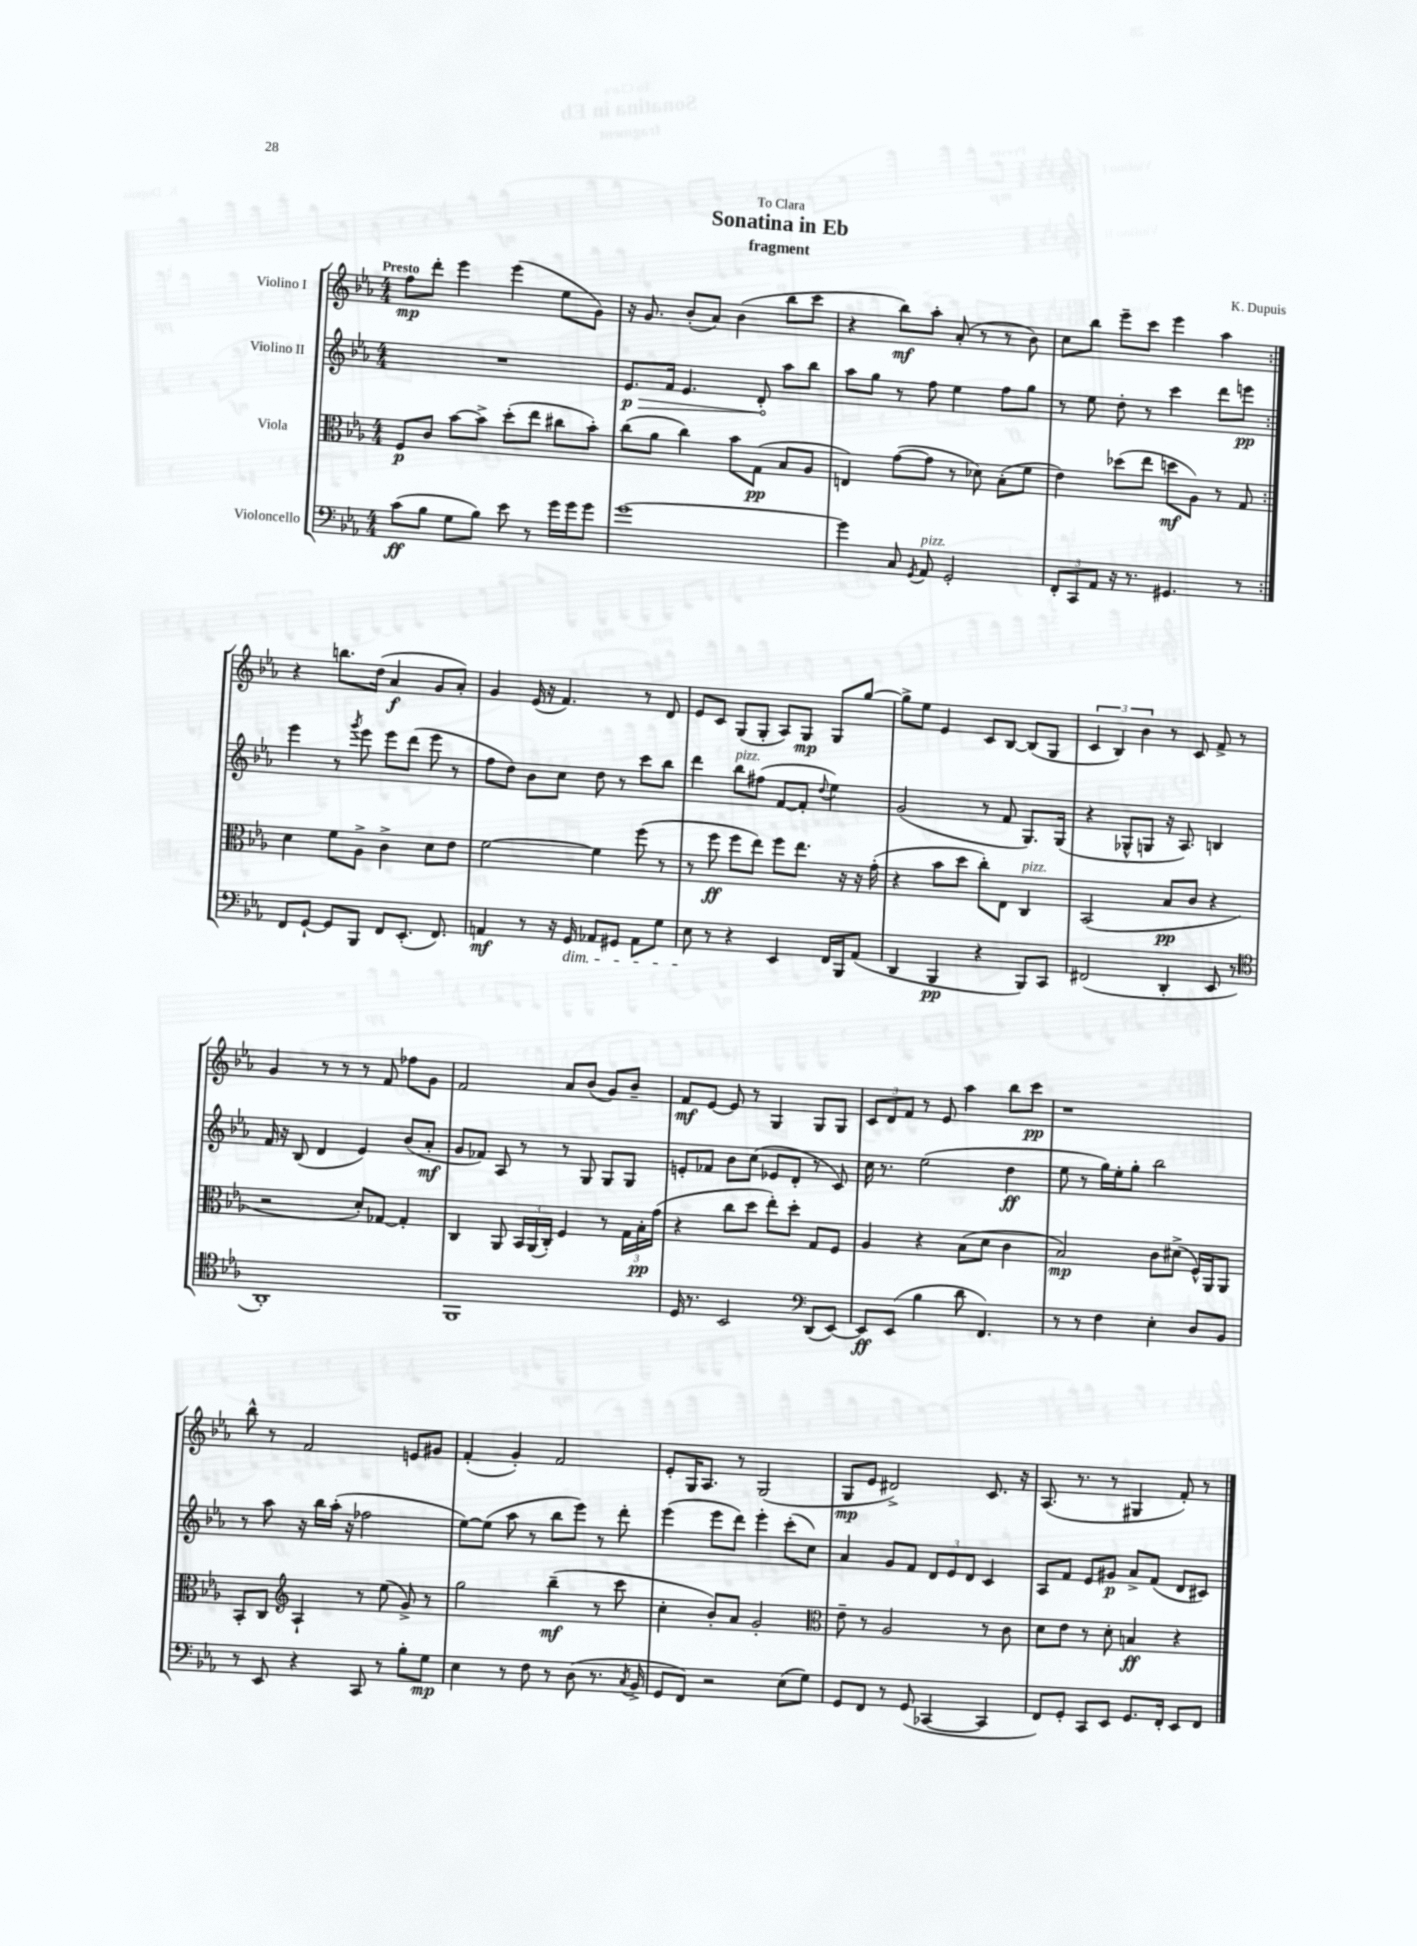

**kern	**kern	**kern	**kern
*staff4	*staff3	*staff2	*staff1
*clefF4	*clefC3	*clefG2	*clefG2
*k[b-e-a-]	*k[b-e-a-]	*k[b-e-a-]	*k[b-e-a-]
*M4/4	*M4/4	*M4/4	*M4/4
(8c\L	8F/L	1r	8ff\L
8B-\J	8c/J	.	8ddd'\J
8G\L	[8b-\L	.	4eee-\
8B-\J)	8b-^\]J	.	.
8e-\	(8dd'\L	.	(4eee-\
8r	8ee-\J	.	.
16g\LL	8cc#\L	.	8ee-\L
16g\J	.	.	.
8g\J	8b-'\J)	.	8g\J)
=	=	=	=
[1g	(8cc\L	8.e-/L	16r
.	.	.	8.g/
.	8a-\J	.	.
.	.	16f/Jk	.
.	4cc\)	4.e-/	(8b-'/L
.	.	.	8a-/J)
.	8b-\L	.	(4b-\
.	(8G\J	8d'/	.
.	8B-/L	8aa-\L	8bb-\L
.	8A-/J	8bb-\J	8ccc\J
=	=	=	=
4g\]	4E/)	8aa-\L	4r
.	.	8gg\J	.
8C/	([8g\L	8r	8bb-\L)
8qGG/	.	.	.
8AA-/	8g\]J	8ff\	8aa-'\J
2GG'/	8r	4ee-\	(8a-'/
.	8d-\)	.	8r
.	(8B-'\L	8ff\L	8r
.	8f\J	8gg\J	8b-\)
=	=	=	=
12FF'/L	4e-\)	8r	8cc\L
12CC/	.	.	.
.	.	8ee-\	8bb-\J
12AA-/J	.	.	.
16r	(8dd-\L	8dd'\	8eee-~\L
8.r	.	.	.
.	8ee-\J	8r	8ccc\J
4.GG#/	8dd\L	4ccc\	4eee-\
.	8A-\J)	.	.
.	8r	8ddd\L	4aa-\
8r	8G/	8eee\J	.
=:|!	=:|!	=:|!	=:|!
8FF/L	4d\	4eee-\	4r
[8GG`/J	.	.	.
8GG/]L	8f\L	8r	8.bb\L
.	.	8qggg/	.
8BBB-/J	8A-^\J	8eee-\	.
.	.	.	(16dd\Jk
8FF/L	4c^\	8eee-\L	4a-/
(8.EE-'/J	.	(8ddd\J	.
.	8d\L	8eee-\	8g/L
8.FF/)	.	.	.
.	8e-\J	8r	8a-'/J)
=	=	=	=
4AA/	[2f\	8ff\L	4g/
.	.	8dd\J)	.
8r	.	8b-\L	(16e-/
.	.	.	16r
16r	.	8cc\J	4.f/)
16GG/	.	.	.
8AA-/L	4f\]	8dd\	.
8GG#/J	.	8r	.
8AA-\L	(8ff\	8ccc\L	8r
8G\J	8r	8bb-\J	8d/
=	=	=	=
8E-\	8r	4ddd\	8e-/L
8r	8ff\	.	8c/J
4r	8ff\L	8bb-\L	(8G/L
.	8ee-\J)	(8ff#\J	8G'/J
4EE-/	8ff\L	[8f/L	8A-/L)
.	8.ee-\J	8f'/]J	8G/J
.	.	8qqdd/	.
16FF/LL	.	4ee-\)	8G/L
16BBB-/J	16r	.	.
(8AA-/J	16r	.	[8gg/J
.	(16g'\	.	.
=	=	=	=
4DD/	4r	(2g/	8gg^\]L
.	.	.	8ee-\J
4BBB-/	8b-\L	.	4e-/
.	8dd\J	.	.
4r	8cc'\L)	8r	8c/L
.	8E-\J	8f/	[8B-/J
8BBB-/L)	4C/	8.G/L)	(8B-/]L
8CC/J	.	.	8G/J
.	.	(16G/Jk	.
=	=	=	=
(2FF#/	(2BB-/	4r	6c/
.	.	.	6B-/)
.	.	8G-^^/L	.
.	.	.	6b-\
.	.	8G/J	.
4DD'/	8B-/L	16r	8r
.	.	8.A-/)	.
.	8c/J	.	8c/
8EE-/	4r	4B/	8f^/
8r	.	.	8r
=	=	=	=
*clefC4	*	*	*
1AA-')	2r	16f/	4g/
.	.	16r	.
.	.	(8B-/	.
.	.	4d/	8r
.	.	.	8r
.	8d'/L)	4e-/)	8r
.	[8G-/J	.	8f/
.	4G-'/]	(8b-/L	8ff-\L
.	.	8a-'/J	8g\J
=	=	=	=
1FF	4C/	8g/L	2f/
.	.	8f-/J)	.
.	8AA-/	8A-/	.
.	24BB-/LL	8r	.
.	(24AA-/	.	.
.	24C'/JJ)	.	.
.	4F/	8r	8a-/L
.	.	8G/	(8b-/J
.	8r	8G/L	8g/L)
.	24G\LL	8G/J	8b-~/J
.	24B-'\	.	.
.	(24g\JJ	.	.
=	=	=	=
16D/	4r	8e'/L	8f/L
8.r	.	.	.
.	.	8f-/J	[8e-/J
2BB-/	8cc\L	8b-\L	8e-/]
.	8dd\J	(8cc\J	8r
.	8ee-'\L)	8e-/L	4G/
.	8dd'\J	8d'/J	.
*clefF4	*	*	*
(8DD/L	8G/L	8r	8G/L
[8EE-/J)	8F/J	8c/)	8G/J
=	=	=	=
8EE-/]L	4A-/	16cc\	12c/L
.	.	8.r	.
.	.	.	12d/
(8EE-/J	.	.	.
.	.	.	12f/J
4B-\	4r	(2ee-\	8r
.	.	.	8e-/
8d\	(8B-\L	.	4aa-\
4.FF/)	8d\J	.	.
.	4c\	4dd\	8bb-\L
.	.	.	8ccc\J
=	=	=	=
8r	2B-/)	8ee-\	1r
8r	.	8r	.
4F\	.	16gg\LL)	.
.	.	16ee-'\J	.
.	.	8gg'\J	.
4E-'\	8c\L	2bb-\	.
.	(8d#^\J	.	.
8D/L	16F^^/LL)	.	.
.	16AA-/J	.	.
8BB-/J	8AA-/J	.	.
=	=	=	=
8r	8BB-'/L	8r	8bb-^^\
8EE-/	8C/J	8aa-\	8r
*	*clefG2	*	*
4r	4A-`/	16r	2f/
.	.	16bb-\LL	.
.	.	(16aa-'\JJ	.
.	.	16r	.
8CC/	8r	2ff-\	.
8r	(8ee-\	.	.
8B-'\L	8g^/)	.	8e/L
8G\J	8r	.	8g#/J
=	=	=	=
4E-\	2gg\	[8ee-\L)	(4f'/
.	.	(8ee-\]J	.
8r	.	8aa-\	4g'/)
8F\	.	8r	.
8r	(4bb-~\	8bb-\L	2f/
(8D\	.	8eee-\J)	.
8.r	8r	8r	.
.	8ccc\	8ddd'\	.
8qC/	.	.	.
16BB-^/	.	.	.
=	=	=	=
8GG/L	4cc'\	(4eee-\	8e-'/L
8FF/J)	.	.	16G/K
.	.	.	8.A-/J
2r	8b-'/L)	8eee-\L	.
.	8a-/J	8ddd\J)	8r
.	2g'/	4eee-'\	(2G/
(8E-\L	.	(8ccc'\L	.
8G\J)	.	8cc\J)	.
=	=	=	=
*	*clefC3	*	*
8GG/L	8e-~\	4a-/	8G/L
8FF/J	8r	.	8e-/J
8r	2A-/	8g/L	2d#^/)
(8GG/	.	8f/J	.
[4CC-/	.	12d/L	.
.	.	12e-/	.
.	.	12d/J	.
4CC-/]	8r	4c/	8.c/
.	8c\	.	.
.	.	.	16r
=	=	=	=
8FF/L)	8d\L	8A-/L	(8.A-/
8GG'/J	8e-\J	8f/J	.
.	.	.	8.r
8CC/L	8r	8e-/L	.
8EE-/J	8d'\	8g#/J	8r
8.GG/L	4B/	8a-^/L	4G#/
.	.	(8f/J	.
16FF'/Jk	.	.	.
8EE-/L	4r	8d/L	8f'/)
8FF/J	.	8c#/J)	8r
==	==	==	==
*-	*-	*-	*-
